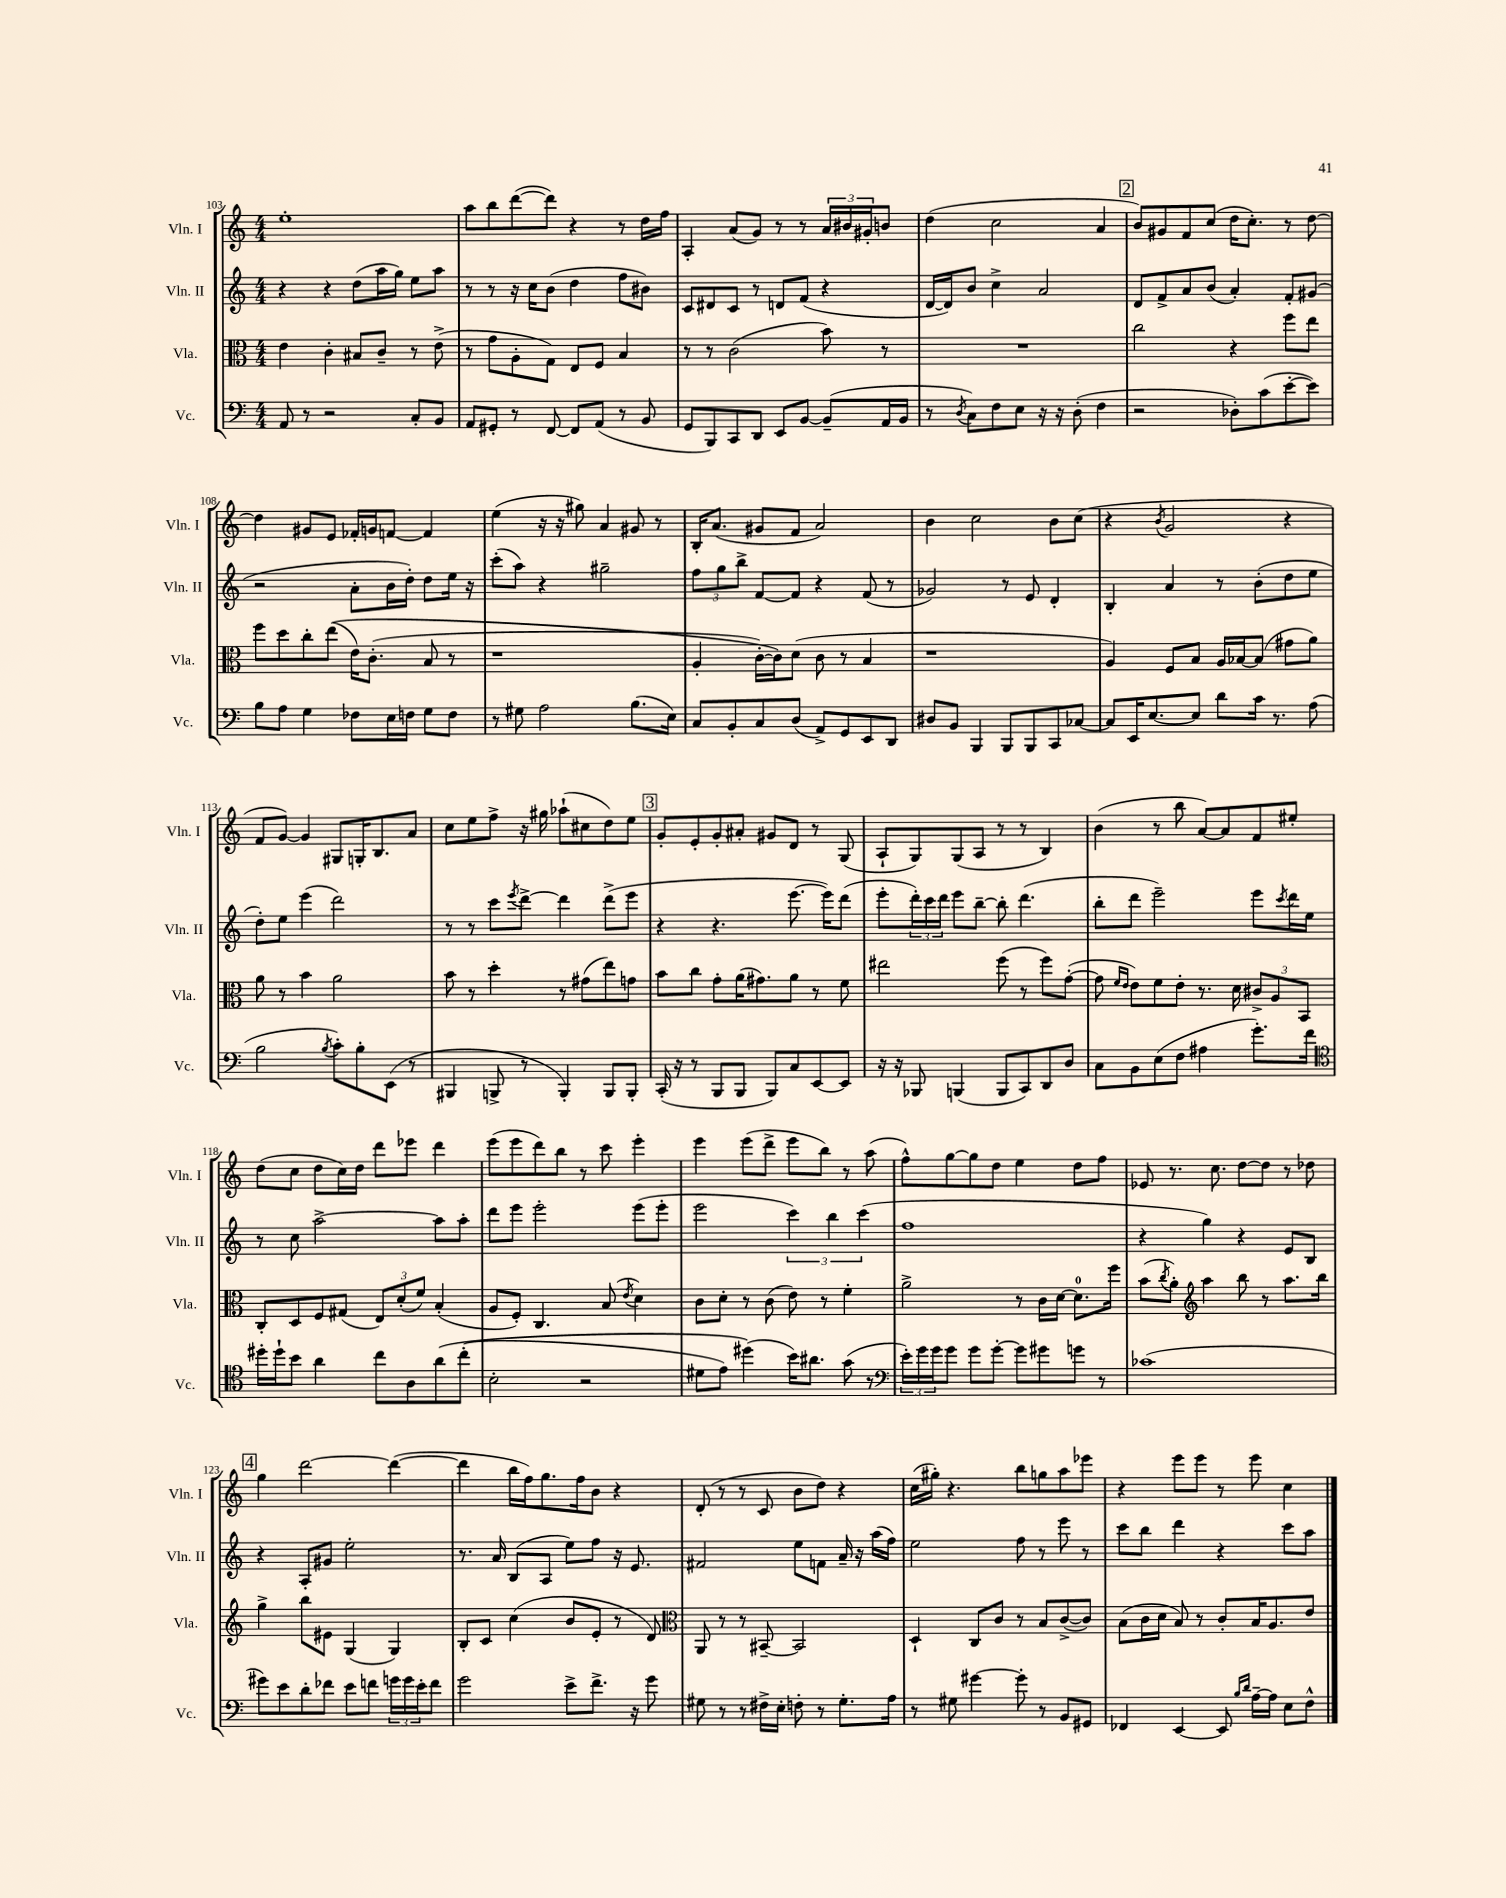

**kern	**kern	**kern	**kern
*staff4	*staff3	*staff2	*staff1
*clefF4	*clefC3	*clefG2	*clefG2
*k[]	*k[]	*k[]	*k[]
*M4/4	*M4/4	*M4/4	*M4/4
8AA	4e	4r	1ee'
8r	.	.	.
2r	4c'	4r	.
.	8B#	(8dd	.
.	8c~	16aa	.
.	.	16gg)	.
8C'	8r	8ee	.
8BB	(8e^	8aa	.
=	=	=	=
8AA	8r	8r	8aa
8GG#'	8g	8r	8bb
8r	8A'	16r	([8ddd
.	.	16cc	.
[8FF	8G)	(8b	8ddd])
8FF]	8E	4dd	4r
(8AA	8F	.	.
8r	4B	8ff	8r
8BB	.	8b#)	16dd
.	.	.	16ff
=	=	=	=
8GG	8r	8c	4A'
8BBB)	8r	8d#	.
8CC	(2c	8c	(8a
8DD	.	8r	8g)
8EE	.	8d	8r
[8BB	.	(8f	8r
(8BB~]	8b)	4r	24a
.	.	.	24b#
.	.	.	24g#'
16AA	8r	.	8b
16BB	.	.	.
=	=	=	=
8r	1r	[16d	(4dd
.	.	16d])	.
8qD	.	.	.
8C)	.	8b	.
8F	.	4cc^	2cc
8E	.	.	.
16r	.	2a	.
16r	.	.	.
(8D'	.	.	.
4F	.	.	4a
=	=	=	=
2r	2cc	8d	8b)
.	.	8f^	8g#
.	.	8a	8f
.	.	(8b	(8cc
8D-')	4r	4a')	16dd
.	.	.	8.cc')
(8c	.	.	.
[8e'	8ff	8f'	8r
8e])	8ee	(8g#	[8dd
=	=	=	=
8B	8ff	2r	4dd]
8A	8dd	.	.
4G	8cc'	.	8g#
.	&((8ee	.	8e
8F-	16e)	8a'	16f-'
.	(8.c'	.	16g
16E	.	16b	[8f
16F	.	16dd')	.
8G	8B	8dd	4f]
8F	8r	16ee	.
.	.	16r	.
=	=	=	=
8r	1r	(8ccc'	(4ee
8G#	.	8aa)	.
2A	.	4r	16r
.	.	.	16r
.	.	.	8gg#)
.	.	2gg#~	4a
(8.B	.	.	8g#
.	.	.	8r
16E)	.	.	.
=	=	=	=
8C	4A'	12ff	16B'
.	.	.	(8.a
.	.	12gg	.
8BB'	.	.	.
.	.	12bb^	.
8C	[16c')	[8f	8g#
.	16c]&)	.	.
(8D	(8d	8f]	8f
8AA^)	8c	4r	2a)
8GG	8r	.	.
8EE	4B	(8f	.
8DD	.	8r	.
=	=	=	=
8D#	1r	2g-)	4b
8BB	.	.	.
4BBB	.	.	2cc
8BBB	.	8r	.
8BBB	.	8e	.
8CC	.	4d'	8b
[8C-	.	.	(8cc
=	=	=	=
8C-]	4A)	4B'	4r
16EE	.	.	.
[8.E	.	.	.
.	.	.	8qb
.	8F	4a	2g
8E]	8B	.	.
8d	16A	8r	.
.	[16B-	.	.
16c	(8B-]	(8b'	.
8.r	.	.	.
.	8g#	8dd	4r
(8A	8a)	8ee	.
=	=	=	=
2B	8a	8dd')	8f
.	8r	8ee	[8g)
.	4b	(4eee	4g]
8qB	.	.	.
8c')	2a	2ddd)	8G#
8B'	.	.	16G'
.	.	.	8.B
(8EE	.	.	.
8r	.	.	8a
=	=	=	=
4BBB#	8b	8r	8cc
.	8r	8r	8ee
8BBB^	4dd'	8ccc	8ff^
.	.	8qeee	.
8r	.	[8ddd^	16r
.	.	.	16gg#
4BBB')	8r	4ddd]	(8aa-`
.	(8g#	.	8cc#
8BBB	8ee)	(8ddd^	8dd)
8BBB'	8g	8eee	8ee
=	=	=	=
(16CC'	8b	4r	8g'
16r	.	.	.
8r	8cc	.	8e'
8BBB	8g'	4.r	8g'
8BBB	(16a	.	8a#'
.	8.g#)	.	.
8BBB)	.	.	8g#
8C	8a	[8.eee	8d
[8EE	8r	.	8r
.	.	16eee])	.
8EE]	8f	(8ddd	(8G
=	=	=	=
16r	2ee#	8eee'	8A`
16r	.	.	.
8BBB-	.	24ddd')	8G)
.	.	24ccc	.
.	.	24ddd	.
(4BBB	.	8eee	(8G
.	.	[8bb~	8A
8BBB	(8ff	8bb']	8r
8CC)	8r	(4.ddd	8r
8DD	8ff)	.	4B)
8D	([8g'	.	.
=	=	=	=
8C	8g]	8bb'	(4b
.	16qqf	.	.
.	16qqe	.	.
8BB	8e)	8ddd	.
(8E	8f	2eee~)	8r
8F	8e'	.	8bb
4A#	8.r	.	[8a)
.	.	.	8a]
.	16d	.	.
8.g')	12c#^	8eee	8f
.	12A	.	.
.	.	8qccc	.
.	.	16ddd	8ee#'
.	12BB	.	.
16f	.	16ee	.
=	=	=	=
*clefC4	*	*	*
16dd#'	8C'	8r	(8dd
16dd#`	.	.	.
8b	8D	8cc	8cc
4a	8F	[2aa^	8dd
.	(8G#	.	16cc)
.	.	.	16dd
8cc	12E)	.	8ddd
.	(12d'	.	.
8A	.	.	8eee-
.	12f)	.	.
&(8a	(4B'	8aa]	4ddd
(8cc'	.	8aa'	.
=	=	=	=
2B'	8A	8ddd	(8eee
.	8F')	8eee	8eee
.	4.C	2eee'	8ddd)
.	.	.	8bb
2r	.	.	8r
.	(8B	.	8ccc
.	8qe	.	.
.	4d)	(8eee	4eee'
.	.	8eee'	.
=	=	=	=
8d#	8c	2eee	4eee
8e)	8d'	.	.
(4dd#&)	8r	.	(8eee
.	(8c	.	8ddd^
16b)	8e)	6ccc)	8eee
8.a#	.	.	.
.	8r	.	8bb)
.	.	6bb	.
(8g	4f'	.	8r
.	.	(6ccc	.
8r	.	.	(8aa
=	=	=	=
*clefF4	*	*	*
24e')	2a^	1ff	8ff^^)
24g	.	.	.
24g	.	.	.
8g	.	.	[8gg
8g	.	.	8gg]
[8g'	.	.	8dd
8g]	8r	.	4ee
8g#	16c	.	.
.	[16d	.	.
8g	8.d]	.	8dd
8r	.	.	8ff
.	16ff	.	.
=	=	=	=
(1c-	(8b	4r	8e-
.	8qcc	.	.
.	8a')	.	8.r
*	*clefG2	*	*
.	4aa	4gg)	.
.	.	.	8.cc
.	8bb	4r	[8dd
.	8r	.	8dd]
.	8.aa	8e	8r
.	.	8B	8dd-
.	16bb	.	.
=	=	=	=
8g#)	4gg^	4r	4gg
8e	.	.	.
8d'	8bb	8A'	[2ddd
8f-	8e#	8g#	.
8e	(4G	2ee'	.
8f	.	.	.
24g	4G)	.	(4ddd_
24g	.	.	.
24e'	.	.	.
8f	.	.	.
=	=	=	=
2g	8B'	8.r	4ddd]
.	8c	.	.
.	.	16a	.
.	(4cc	(8B	16bb
.	.	.	16ff)
.	.	8A	8.gg
8e^	8b	8ee)	.
.	.	.	16ff
8.f^	8e'	8ff	8b
.	8r	16r	4r
16r	.	8.e	.
8g	8d)	.	.
=	=	=	=
*	*clefC3	*	*
8G#	8AA	2f#	(8d'
8r	8r	.	8r
8r	8r	.	8r
16F#^	[8BB#~	.	8c
16E'	.	.	.
8F'	2BB#]	8ee	8b
8r	.	8f	8dd)
8.G#'	.	16a~	4r
.	.	16r	.
.	.	(16aa	.
16A	.	16ff)	.
=	=	=	=
8r	4D`	2ee	(16cc
.	.	.	16gg#')
8G#	.	.	4.r
[4g#	8C	.	.
.	8c	.	.
8g#']	8r	8ff	8bb
8r	8B	8r	8gg
8BB	([8c^	8eee	8aa
8GG#	8c])	8r	8eee-
=	=	=	=
4FF-	(8B	8ccc	4r
.	16c	8bb	.
.	16d	.	.
[4EE	8B)	4ddd	8eee
.	8r	.	8eee
8EE]	8c'	4r	8r
16qqB	.	.	.
16qqd	.	.	.
[16A~	16B	.	8eee
16A]	8.A	.	.
8E	.	8ccc	4cc
8F^^	8e	8aa	.
==	==	==	==
*-	*-	*-	*-
